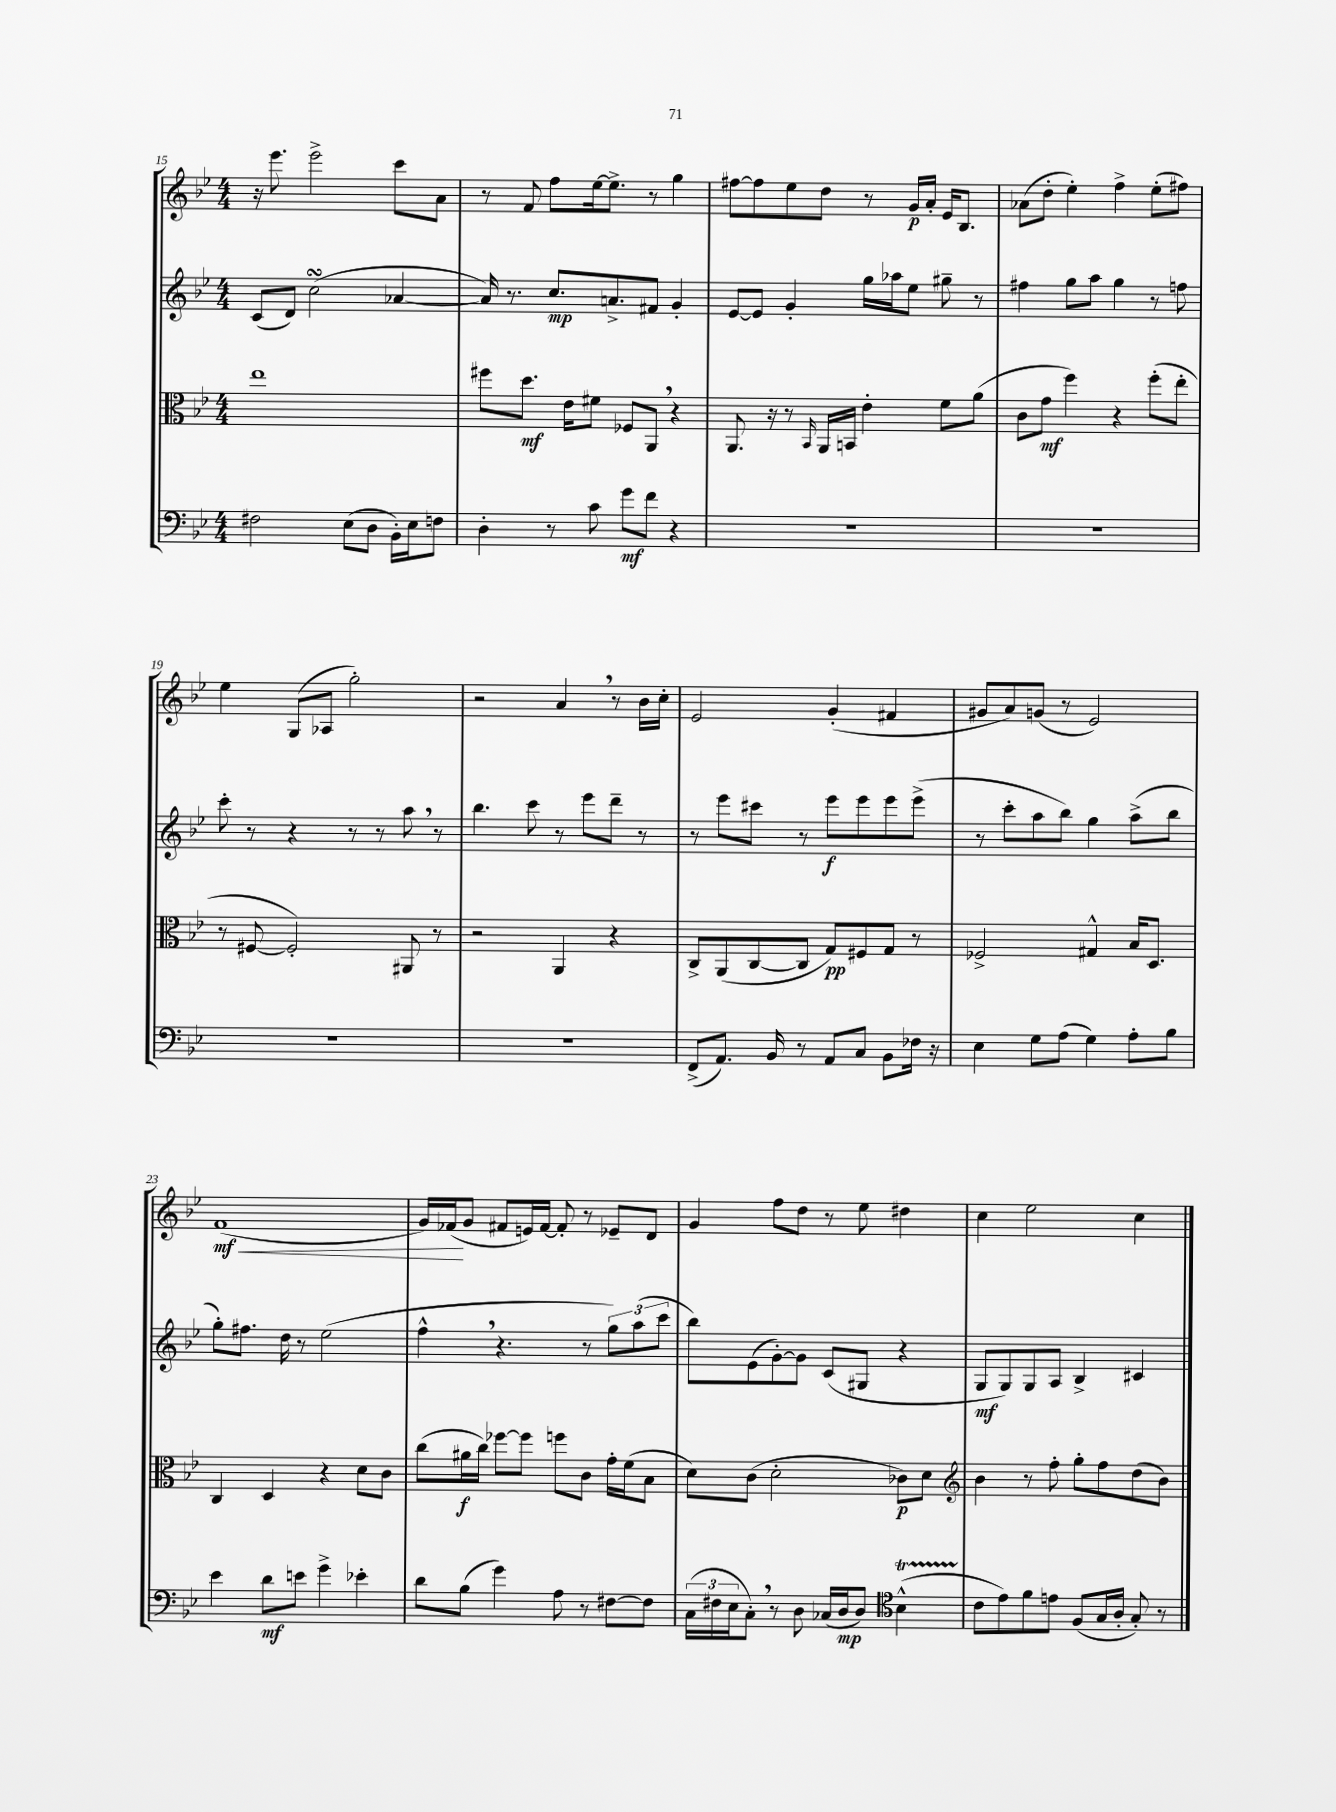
<<
\new StaffGroup <<
\new Staff = "s0" {
    \clef treble \key bes \major \numericTimeSignature \time 4/4
    r16 ees'''8. ees'''2-> c'''8 a'8 |
    r8 f'8 f''8 ees''16~ ees''8.-> r8 g''4 |
    fis''8~ fis''8 ees''8 d''8 r8 g'16\p a'16-. ees'16 bes8. |
    aes'8( d''8-. ees''4-.) f''4-> ees''8-.( fis''8) |
    ees''4 g8( aes8 g''2-.) |
    r2 a'4 \breathe r8 bes'16 c''16-. |
    ees'2 g'4-.( fis'4 |
    gis'8 a'8) g'8( r8 ees'2) |
    f'1\mf\<( |
    g'16) fes'16\!( g'8 fis'8 e'16) fis'16~ fis'8-. r8 ees'8-- d'8 |
    g'4 f''8 d''8 r8 ees''8 dis''4 |
    c''4 ees''2 c''4 \bar "|." |
}
\new Staff = "s1" {
    \clef treble \key bes \major \numericTimeSignature \time 4/4
    c'8( d'8) c''2\turn( aes'4~ |
    aes'16) r8. c''8.\mp a'8.-> fis'8 g'4-. |
    ees'8~ ees'8 g'4-. g''16 aes''16 ees''8 gis''8-- r8 |
    fis''4 g''8 a''8 g''4 r8 f''8 |
    c'''8-. r8 r4 r8 r8 a''8 \breathe r8 |
    bes''4. c'''8 r8 ees'''8 d'''8-- r8 |
    r8 ees'''8 cis'''8 r8 ees'''8\f ees'''8 ees'''8 ees'''8->( |
    r8 c'''8-. a''8 bes''8) g''4 a''8->( bes''8 |
    g''8-.) fis''8. d''16 r8 ees''2( |
    f''4-^ \breathe r4. r8 \tuplet 3/2 { g''8) a''8( c'''8 } |
    bes''8) ees'8( g'8~-.) g'8 c'8( gis8 r4 |
    g8\mf g8) g8 a8 bes4-> cis'4 \bar "|." |
}
\new Staff = "s2" {
    \clef alto \key bes \major \numericTimeSignature \time 4/4
    ees''1 |
    fis''8 d''8.\mf ees'16 fis'8 fes8 a,8 \breathe r4 |
    a,8. r16 r8 \grace { bes,16 } a,16 b,16 ees'4-. f'8 a'8( |
    c'8 g'8\mf f''4) r4 f''8-.( ees''8-. |
    r8 fis8~ fis2-.) ais,8 r8 |
    r2 a,4 r4 |
    c8-> a,8( c8~ c8 g8\pp) fis8 g8 r8 |
    fes2-> gis4-^ bes16 d8. |
    c4 d4 r4 d'8 c'8 |
    c''8( ais'16\f c''16) fes''8~ fes''8 f''8 c'8 g'16-. f'16( bes8 |
    d'8) c'8( d'2-. ces'8\p) d'8 |
    \clef treble bes'4 r8 f''8-. g''8-. f''8 d''8( bes'8) \bar "|." |
}
\new Staff = "s3" {
    \clef bass \key bes \major \numericTimeSignature \time 4/4
    fis2 ees8( d8 bes,16-.) ees16 f8 |
    d4-. r8 c'8 g'8\mf f'8 r4 |
    R1 |
    R1 |
    R1 |
    R1 |
    f,8->( a,8.) bes,16 r8 a,8 c8 bes,8 fes16 r16 |
    ees4 g8 a8( g4) a8-. bes8 |
    ees'4 d'8\mf e'8 g'4-> ees'4-. |
    d'8 bes8( g'4) a8 r8 fis8~ fis8 |
    \tuplet 3/2 { c16( fis16 ees16 } c8-.) \breathe r8 d8 ces16( d16\mp d8) \clef tenor bes4-^\startTrillSpan( |
    c'8\stopTrillSpan ees'8) f'8 e'8 f8( g16 a16-. g8-.) r8 \bar "|." |
}
>>
>>
\layout { \context { \Score currentBarNumber = #15 } }
